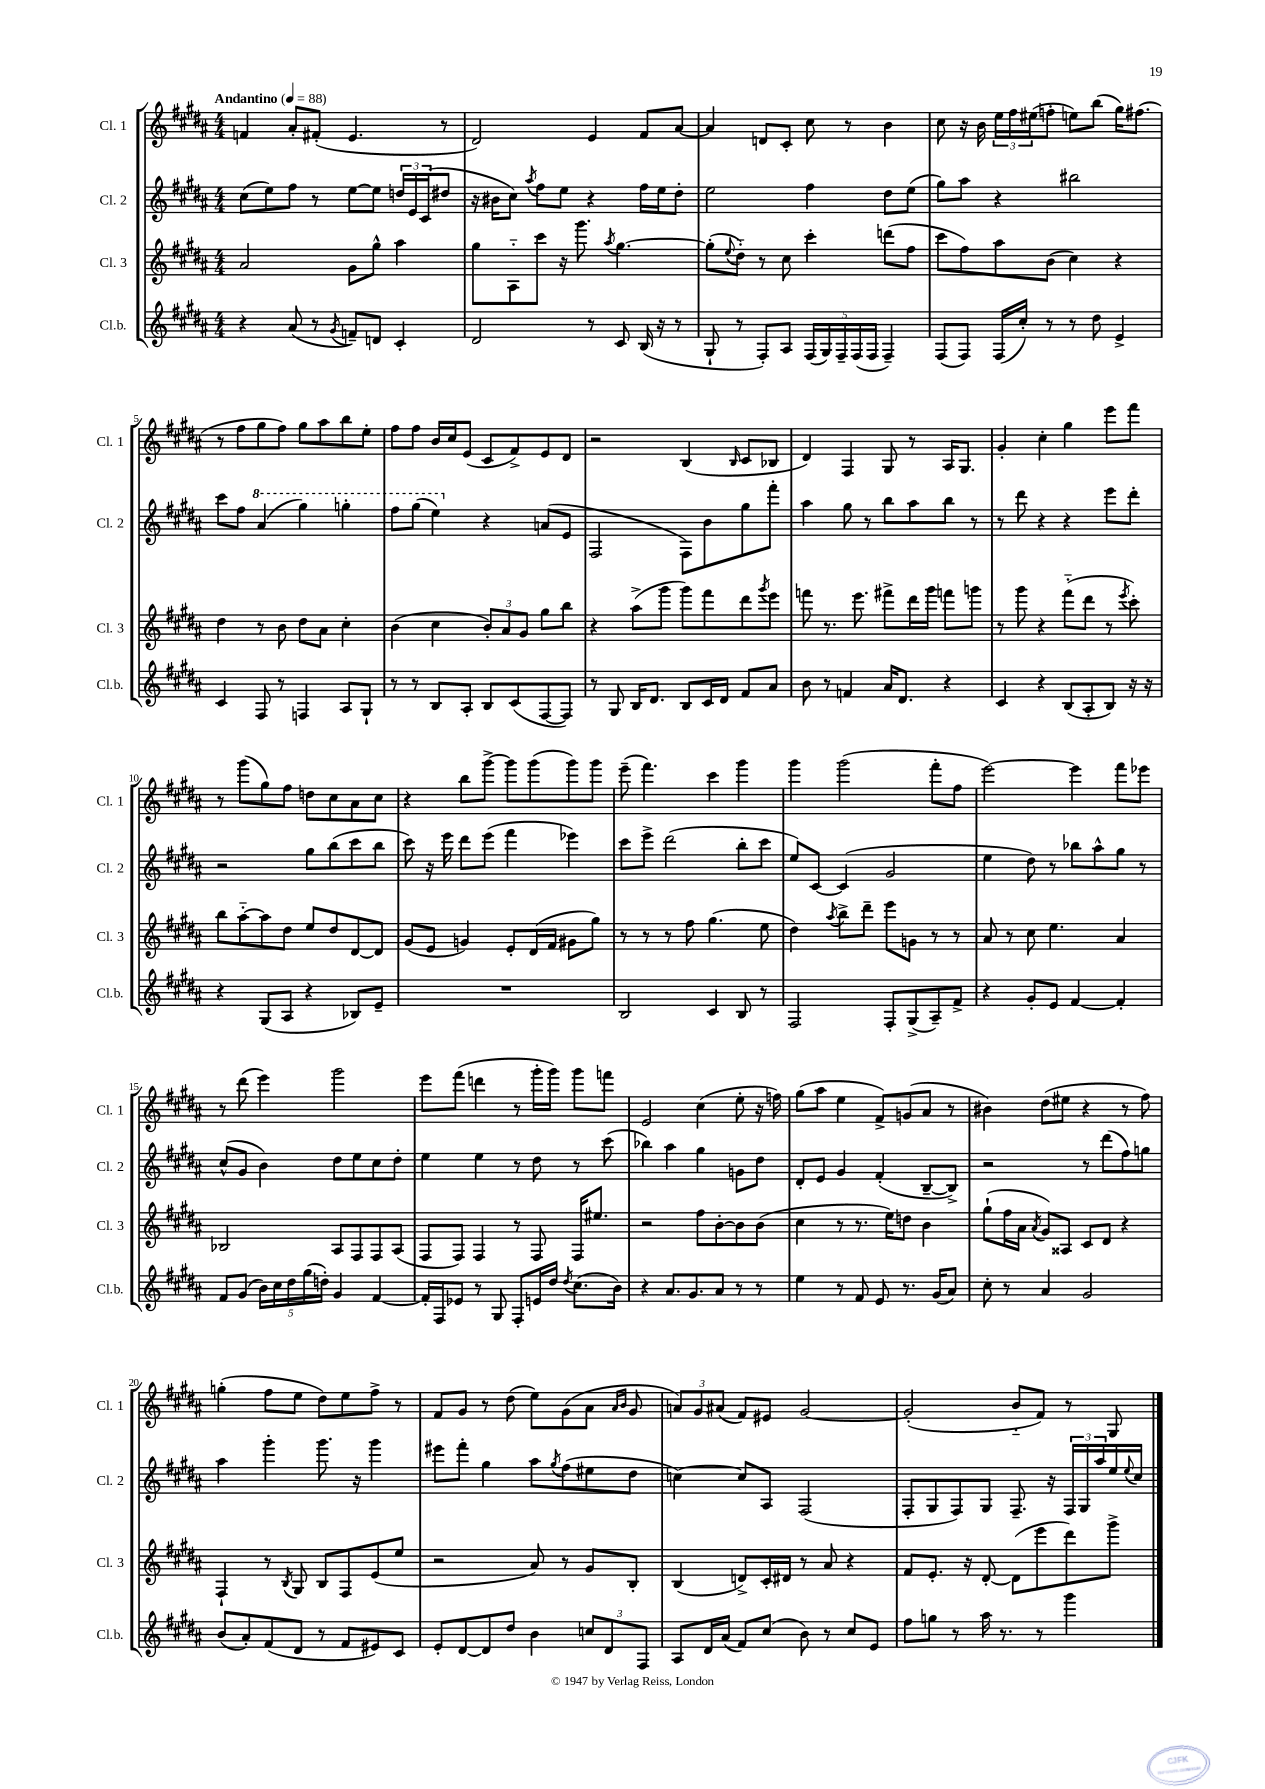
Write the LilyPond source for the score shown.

<<
\new StaffGroup <<
\new Staff = "s0" \with { instrumentName = "Cl. 1" shortInstrumentName = "Cl. 1" } {
    \clef treble \key b \major \numericTimeSignature \time 4/4 \tempo "Andantino" 4 = 88
    f'4 ais'8-. fis'8-.( e'4. r8 |
    dis'2) e'4 fis'8 ais'8~ |
    ais'4 d'8 cis'8-. cis''8 r8 b'4 |
    cis''8 r16 b'16 \tuplet 3/2 { e''16 fis''16 eis''16( } f''8-. e''8) b''8( gis''16) fis''8.( |
    r8 fis''8 gis''8 fis''8) gis''8 ais''8 b''8 e''8-. |
    fis''8 fis''8 b'16 cis''16 e'8( cis'8 fis'8->) e'8 dis'8 |
    r2 b4( \grace { b16 } cis'8 bes8 |
    dis'4) fis4 gis8 r8 ais16 gis8. |
    gis'4-. cis''4-. gis''4 e'''8 fis'''8 |
    r8 gis'''8( gis''8) fis''8 d''8 cis''8 ais'8 cis''8 |
    r4 b''8 gis'''8~-> gis'''8 gis'''8( gis'''8) gis'''8 |
    e'''8--( fis'''4.) cis'''4 gis'''4 |
    gis'''4 gis'''2( fis'''8-. fis''8 |
    e'''2~) e'''4 fis'''8 ees'''8 |
    r8 dis'''8( e'''4) gis'''2 |
    e'''8 fis'''8( d'''4 r8 gis'''16-. gis'''16) gis'''8 f'''8 |
    e'2 cis''4( e''8-. r16 f''16) |
    gis''8( ais''8 e''4 fis'8->) g'8( ais'8 r8 |
    bis'4) dis''8( eis''8 r4 r8 fis''8) |
    g''4-.( fis''8 e''8 dis''8) e''8 fis''8-> r8 |
    fis'8 gis'8 r8 dis''8( e''8) gis'8( ais'8 \grace { ais'16 b'16 } gis'8 |
    \tuplet 3/2 { a'8) gis'8 ais'8( } fis'8) eis'8 gis'2~ |
    gis'2-.( b'8-_ fis'8) r8 gis8 \bar "|." |
}
\new Staff = "s1" \with { instrumentName = "Cl. 2" shortInstrumentName = "Cl. 2" } {
    \clef treble \key b \major \numericTimeSignature \time 4/4
    cis''8( e''8) fis''8 r8 e''8~ e''8 \tuplet 3/2 { d''16 e'16 cis'16( } dis''8 |
    r16 bis'16 cis''8) \acciaccatura { ais''8 } fis''8 e''8 r4 fis''16 e''16 dis''8-. |
    e''2 fis''4 dis''8 e''8( |
    gis''8) ais''8 r4 bis''2 |
    cis'''8 fis''8 \ottava #1 ais''4( gis'''4) g'''4-. |
    fis'''8 gis'''8( e'''4) \ottava #0 r4 a'8( e'8 |
    fis2 fis8) b'8 gis''8 fis'''8-. |
    ais''4 gis''8 r8 b''8 ais''8 b''8 r8 |
    r8 dis'''8 r4 r4 e'''8 dis'''8-. |
    r2 gis''8 b''8( cis'''8 b''8 |
    cis'''8) r16 e'''16 dis'''8 e'''8( fis'''4 ees'''4) |
    cis'''8 e'''8-> dis'''2( b''8-. cis'''8 |
    e''8) cis'8~ cis'4( gis'2 |
    e''4 dis''8) r8 bes''8 ais''8-^ gis''8 r8 |
    cis''8-^( gis'8 b'4) dis''8 e''8 cis''8 dis''8-. |
    e''4 e''4 r8 dis''8 r8 cis'''8( |
    bes''4) ais''4 gis''4 g'8 dis''8 |
    dis'8-. e'8 gis'4 fis'4-.( b8~-- b8->) |
    r2 r8 dis'''8( fis''8) g''8 |
    ais''4 gis'''4-. gis'''8. r16 gis'''4 |
    eis'''8 fis'''8-. gis''4 ais''8 \acciaccatura { gis''8 } fis''8( eis''8 dis''8 |
    c''4~) c''8 ais8 fis2( |
    fis8-. gis8 fis8) gis8 fis8.-- r16 \tuplet 3/2 { fis16 gis16 ais''16 } e''16 \appoggiatura { e''8 } cis''16 \bar "|." |
}
\new Staff = "s2" \with { instrumentName = "Cl. 3" shortInstrumentName = "Cl. 3" } {
    \clef treble \key b \major \numericTimeSignature \time 4/4
    ais'2 gis'8 gis''8-^ ais''4 |
    gis''8 ais8-_ cis'''8 r16 gis'''8. \acciaccatura { ais''8 } gis''4.~ |
    gis''8-.( \appoggiatura { e''8 } dis''8-_) r8 cis''8 cis'''4-. d'''8( fis''8 |
    cis'''8 fis''8) ais''8 b'8( cis''4) r4 |
    dis''4 r8 b'8 dis''8 ais'8 cis''4-. |
    b'4( cis''4 \tuplet 3/2 { b'8-.) ais'8 gis'8 } gis''8 b''8 |
    r4 ais''8->( gis'''8 gis'''8) fis'''8 dis'''8 \acciaccatura { gis'''8 } e'''8 |
    f'''8 r8. e'''8. fis'''8-> dis'''16 gis'''16 f'''8 g'''8 |
    r8 gis'''8 r4 fis'''8-_( dis'''8 r8 \acciaccatura { e'''8 } cis'''8-.) |
    b''8 ais''8~-_ ais''8 dis''8 e''8 dis''8 dis'8~ dis'8 |
    gis'8( e'8 g'4) e'8-. dis'16( fis'16 gis'8 gis''8) |
    r8 r8 r8 fis''8 gis''4.( e''8 |
    dis''4) \acciaccatura { ais''8 } b''8-> dis'''8-- e'''8 g'8 r8 r8 |
    ais'8 r8 cis''8 e''4. ais'4 |
    bes2 ais8 fis8 fis8 ais8( |
    fis8 fis8) fis4 r8 fis8 fis16 eis''8. |
    r2 fis''8 b'8~-. b'8 b'8( |
    cis''4 r8 r8. e''16) d''8 b'4 |
    gis''8-!( fis''16 ais'16 \acciaccatura { ais'8 } gis'8) aisis8 cis'8 dis'8 r4 |
    fis4-! r8 \acciaccatura { b8 } gis8 b8 fis8 e'8( e''8 |
    r2 ais'8) r8 gis'8 b8-. |
    b4( d'8->) cis'16-. dis'16 r8 ais'8 r4 |
    fis'8 e'8.-. r16 dis'8~-. dis'8( e'''8 dis'''8) gis'''8-> \bar "|." |
}
\new Staff = "s3" \with { instrumentName = "Cl.b." shortInstrumentName = "Cl.b." } {
    \clef treble \key b \major \numericTimeSignature \time 4/4
    r4 ais'8( r8 \acciaccatura { gis'8 } f'8--) d'8 cis'4-. |
    dis'2 r8 cis'8 b16( r16 r8 |
    gis8-! r8 fis8-.) ais8 \tuplet 5/4 { fis16( gis16) fis16-- fis16( fis16 } fis4--) |
    fis8( fis8) fis16( cis''16-.) r8 r8 dis''8 e'4-> |
    cis'4 fis8 r8 f4 ais8 gis8-! |
    r8 r8 b8 ais8-. b8 cis'8( fis8~ fis8) |
    r8 gis8 b16 dis'8. b8 cis'16 dis'16 fis'8 ais'8 |
    b'8 r8 f'4 ais'16 dis'8. r4 |
    cis'4 r4 b8( ais8-. b8) r16 r16 |
    r4 gis8( ais8 r4 bes8) e'8-- |
    R1 |
    b2 cis'4 b8 r8 |
    fis2 fis8-. gis8->( ais8--) fis'8-> |
    r4 gis'8-. e'8 fis'4~ fis'4-. |
    fis'8 gis'8( \tuplet 5/4 { b'16) cis''16 dis''16 gis''16( d''16-.) } gis'4 fis'4~ |
    fis'16-. fis16 ees'8 r8 gis8 fis8-. e'16 dis''16 \acciaccatura { dis''8 } cis''8.( b'16) |
    r4 ais'8. gis'8. ais'8 r8 r8 |
    e''4 r8 fis'8 e'8 r8. gis'16( ais'8) |
    cis''8-. r8 ais'4 gis'2 |
    b'8( ais'8-.) fis'8( dis'8 r8 fis'8 eis'8) cis'8 |
    e'8-. dis'8~ dis'8 dis''8 b'4 \tuplet 3/2 { c''8 dis'8 fis8 } |
    ais8 dis'16 ais'16( fis'8) cis''8( b'8) r8 cis''8 e'8 |
    fis''8 g''8 r8 ais''16 r8. r8 gis'''4 \bar "|." |
}
>>
>>
